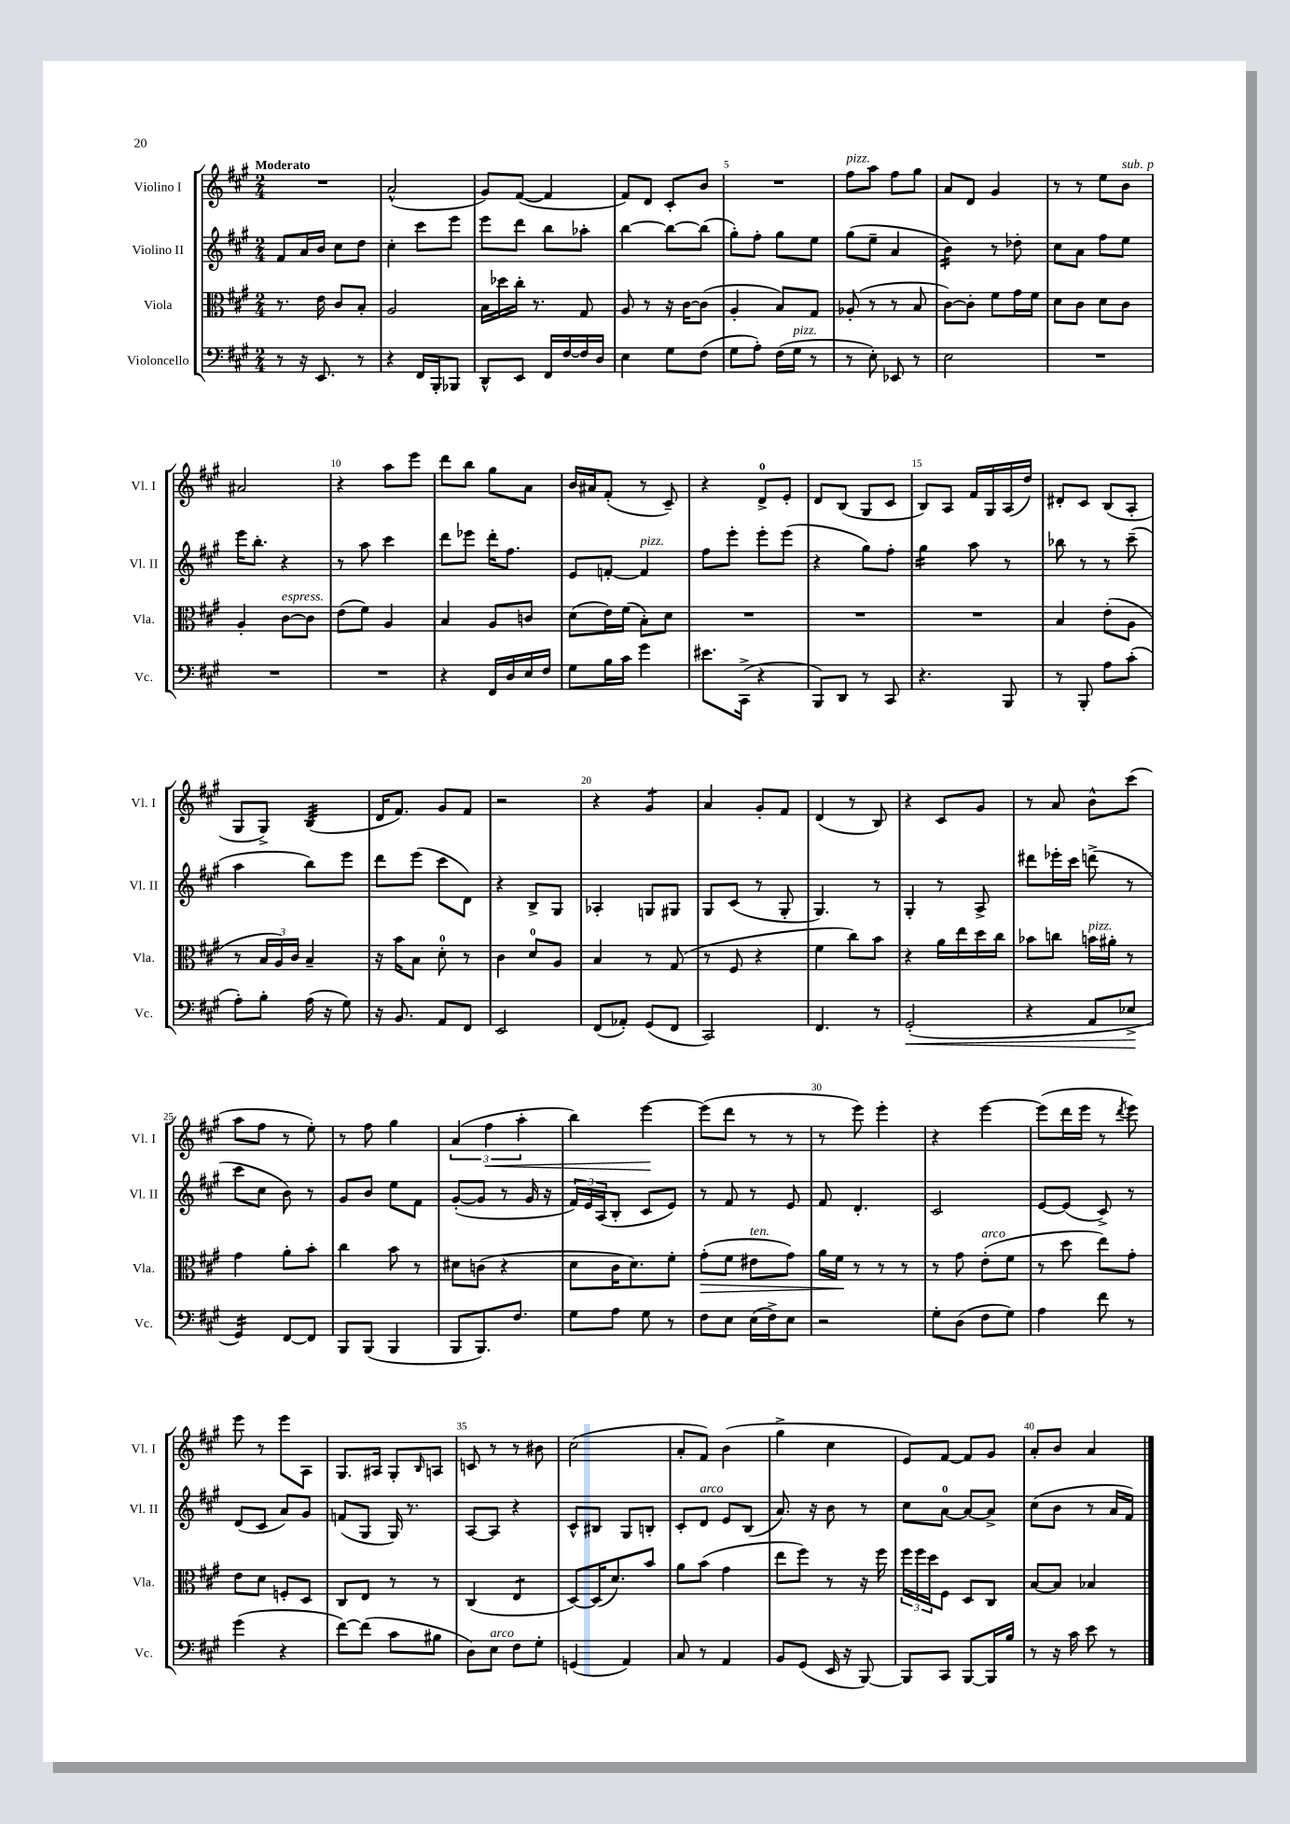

**kern	**kern	**kern	**kern
*staff4	*staff3	*staff2	*staff1
*clefF4	*clefC3	*clefG2	*clefG2
*k[f#c#g#]	*k[f#c#g#]	*k[f#c#g#]	*k[f#c#g#]
*M2/4	*M2/4	*M2/4	*M2/4
8r	8.r	8f#	2r
16r	.	16a	.
8.EE	16e	16b	.
.	8c#	8cc#	.
8r	8B'	8dd	.
=	=	=	=
4r	2A	4cc#'	(2a^^
16FF#	.	8ccc#	.
16BBB'	.	.	.
8BBB-	.	8eee	.
=	=	=	=
8DD^^	16B	8eee	8g#)
.	16dd-	.	.
8EE	16cc#'	8ddd	([8f#
.	8.r	.	.
16FF#	.	8bb	4f#]
[16F#	.	.	.
16F#]	8G#	8aa-'	.
16D	.	.	.
=	=	=	=
4E	8A	[4bb	8f#)
.	8r	.	8d
8G#	16r	8bb_	8c#'
.	[16c#	.	.
(8F#	(8c#]	(8bb]	8b
=	=	=	=
8G#	4A'	8gg#')	2r
8A')	.	8ff#'	.
(16F#	8B)	8gg#	.
16G#	.	.	.
8r	8G#	8ee	.
=	=	=	=
8r	(8A-'	(8gg#	8ff#
8E')	8r	8ee~	8aa
8EE-	8r	4a	8ff#
8r	8B	.	8gg#
=	=	=	=
2E	[8c#)	4b)	8a
.	8c#']	.	8d
.	8f#	8r	4g#
.	16g#	8dd-'	.
.	16f#	.	.
=	=	=	=
2r	8d	8cc#	8r
.	8c#	8a	8r
.	8d	8ff#	8ee
.	8c#	8ee	8b
=	=	=	=
2r	4A'	16eee	2a#
.	.	8.bb'	.
.	[8c#	4r	.
.	8c#]	.	.
=	=	=	=
2r	(8e	8r	4r
.	8f#)	8aa	.
.	4A	4ccc#	8aa
.	.	.	8eee
=	=	=	=
4r	4B	8ddd	8ddd
.	.	8eee-	8bb
16FF#	8A	16ddd'	8gg#
16D	.	8.ff#	.
16E	8c	.	8a
16F#	.	.	.
=	=	=	=
8G#	(8d	8e	16b
.	.	.	16a#
16B	16e)	[8f'	(8f#'
16c#	(16f#	.	.
4g#	8B')	4f]	8r
.	8d	.	8c#~)
=	=	=	=
8.e#	2r	8ff#	4r
.	.	8eee'	.
(16CC#^	.	.	.
4r	.	8eee'	8d^
.	.	(8eee	8e'
=	=	=	=
8BBB)	2r	4r	8d
8DD	.	.	(8B
8r	.	8gg#)	8G#
8CC#	.	8ff#'	8c#
=	=	=	=
4.r	2r	4gg#	8B)
.	.	.	8A
.	.	8aa	16f#
.	.	.	16G#
8BBB	.	8r	(16A
.	.	.	16dd)
=	=	=	=
8r	4B	8bb-	8d#'
8BBB'	.	8r	8c#
8A	(8e'	8r	(8B
(8c#'	8A	(8ccc#~	8A'
=	=	=	=
8A')	8r	4aa	8G#
8B'	24B	.	8G#^)
.	24A)	.	.
.	24c#	.	.
(16A	4B~	8bb)	(4B
16r	.	.	.
8G#)	.	8eee	.
=	=	=	=
16r	16r	8ddd	16d
8.BB	16b	.	8.f#)
.	8B	(8eee	.
8AA	8d'	8ccc#	8g#
8FF#	8r	8d)	8f#
=	=	=	=
2EE	4c#	4r	2r
.	8d	8B^	.
.	8A	8G#	.
=	=	=	=
(8FF#	4B	4A-'	4r
8AA-')	.	.	.
(8GG#	8r	8G	4g#
8FF#	(8G#	8G#	.
=	=	=	=
2CC#)	8r	8G#	4a
.	8F#	(8c#	.
.	4r	8r	8g#'
.	.	8G#'	8f#
=	=	=	=
4.FF#	4f#	4.G#)	(4d
.	8cc#)	.	8r
8r	8b	8r	8B)
=	=	=	=
(2GG#'	4r	4G#'	4r
.	16a	8r	8c#
.	16ee	.	.
.	16dd	8A^	8g#
.	16cc#	.	.
=	=	=	=
4r	8b-	8ddd#	8r
.	8cc	16eee-'	8a
.	.	16ccc#	.
8AA	16b	(8ddd^	8b^^
.	16a#'	.	.
8E-^	8r	8r	(8ccc#
=	=	=	=
4GG#)	4g#	8ccc#	8aa
.	.	8cc#	8ff#
[8FF#	8a'	8b)	8r
8FF#]	8b'	8r	8ee')
=	=	=	=
8BBB	4cc#	8g#	8r
(8BBB	.	8b	8ff#
4BBB	8b	8ee	4gg#
.	8r	8f#	.
=	=	=	=
8BBB	8d#	([8g#'	(6a
8.BBB)	(8c	8g#]	.
.	.	.	6ff#
.	4r	8r	.
8.F#	.	.	.
.	.	.	6aa'
.	.	16g#	.
.	.	16r	.
=	=	=	=
8G#	8d	24f#)	4bb)
.	.	24e	.
.	.	(24A	.
8A	16c#	8B'	.
.	8.d)	.	.
8G#	.	8c#	[4eee
8r	8f#'	8e)	.
=	=	=	=
8F#	(8g#'	8r	(8eee]
8E	8f#	8f#	8ddd
(16E	8e#	8r	8r
16F#^)	.	.	.
8E	8g#)	8e	8r
=	=	=	=
2r	16a	8f#	8r
.	16f#	.	.
.	8r	4.d'	8eee)
.	8r	.	4eee'
.	8r	.	.
=	=	=	=
8G#'	8r	2c#	4r
(8D	8g#	.	.
8F#	(8e'	.	[4eee
8G#)	8f#	.	.
=	=	=	=
4A	8r	[8e	(8eee]
.	8dd	(8e]	16ddd
.	.	.	16eee
8f#	8ee)	8c#^)	8r
.	.	.	8qddd
8r	8g#'	8r	8eee)
=	=	=	=
(4g#	8e	(8d	8eee
.	8d	8c#	8r
4r	8F'	8a)	8eee
.	8D	8g#	8A
=	=	=	=
[8f#)	8C#	(8f	8.G#
(8f#]	8E	8G#	.
.	.	.	16A#
8c#	8r	16G#)	8G#'
.	.	8.r	.
.	.	.	16qqB
8B#	8r	.	8A
=	=	=	=
8D)	(4C#	[8A	8c
8E	.	8A]	8r
8F#	4E	4r	8r
8G#'	.	.	8b#
=	=	=	=
(4GG	[8D)	8c#^^	(2cc#
.	(16D]	8B#	.
.	8.d)	.	.
4AA)	.	8G#	.
.	8b	8B'	.
=	=	=	=
8C#	8a	8c#'	8a'
8r	(8b	8d	8f#)
4AA	4g#	8e	(4b
.	.	(8B	.
=	=	=	=
8BB	8ee	8.a)	4gg#^
(8GG#	8ff#)	.	.
.	.	16r	.
16EE	8r	8b	4cc#
16r	.	.	.
[8BBB)	16r	8r	.
.	16ff#	.	.
=	=	=	=
8BBB]	24ff#	8cc#	8e)
.	24ff#	.	.
.	24dd	.	.
8CC#	8F#	[8a	[8f#
[8BBB	8D	8a_	8f#]
16BBB]	8C#	8a^]	8g#
16B	.	.	.
=	=	=	=
8r	[8B	(8cc#	8a'
16r	8B]	8b	8b
16c#	.	.	.
8e	4B-	8r	4a
8r	.	16a	.
.	.	16f#)	.
==	==	==	==
*-	*-	*-	*-
